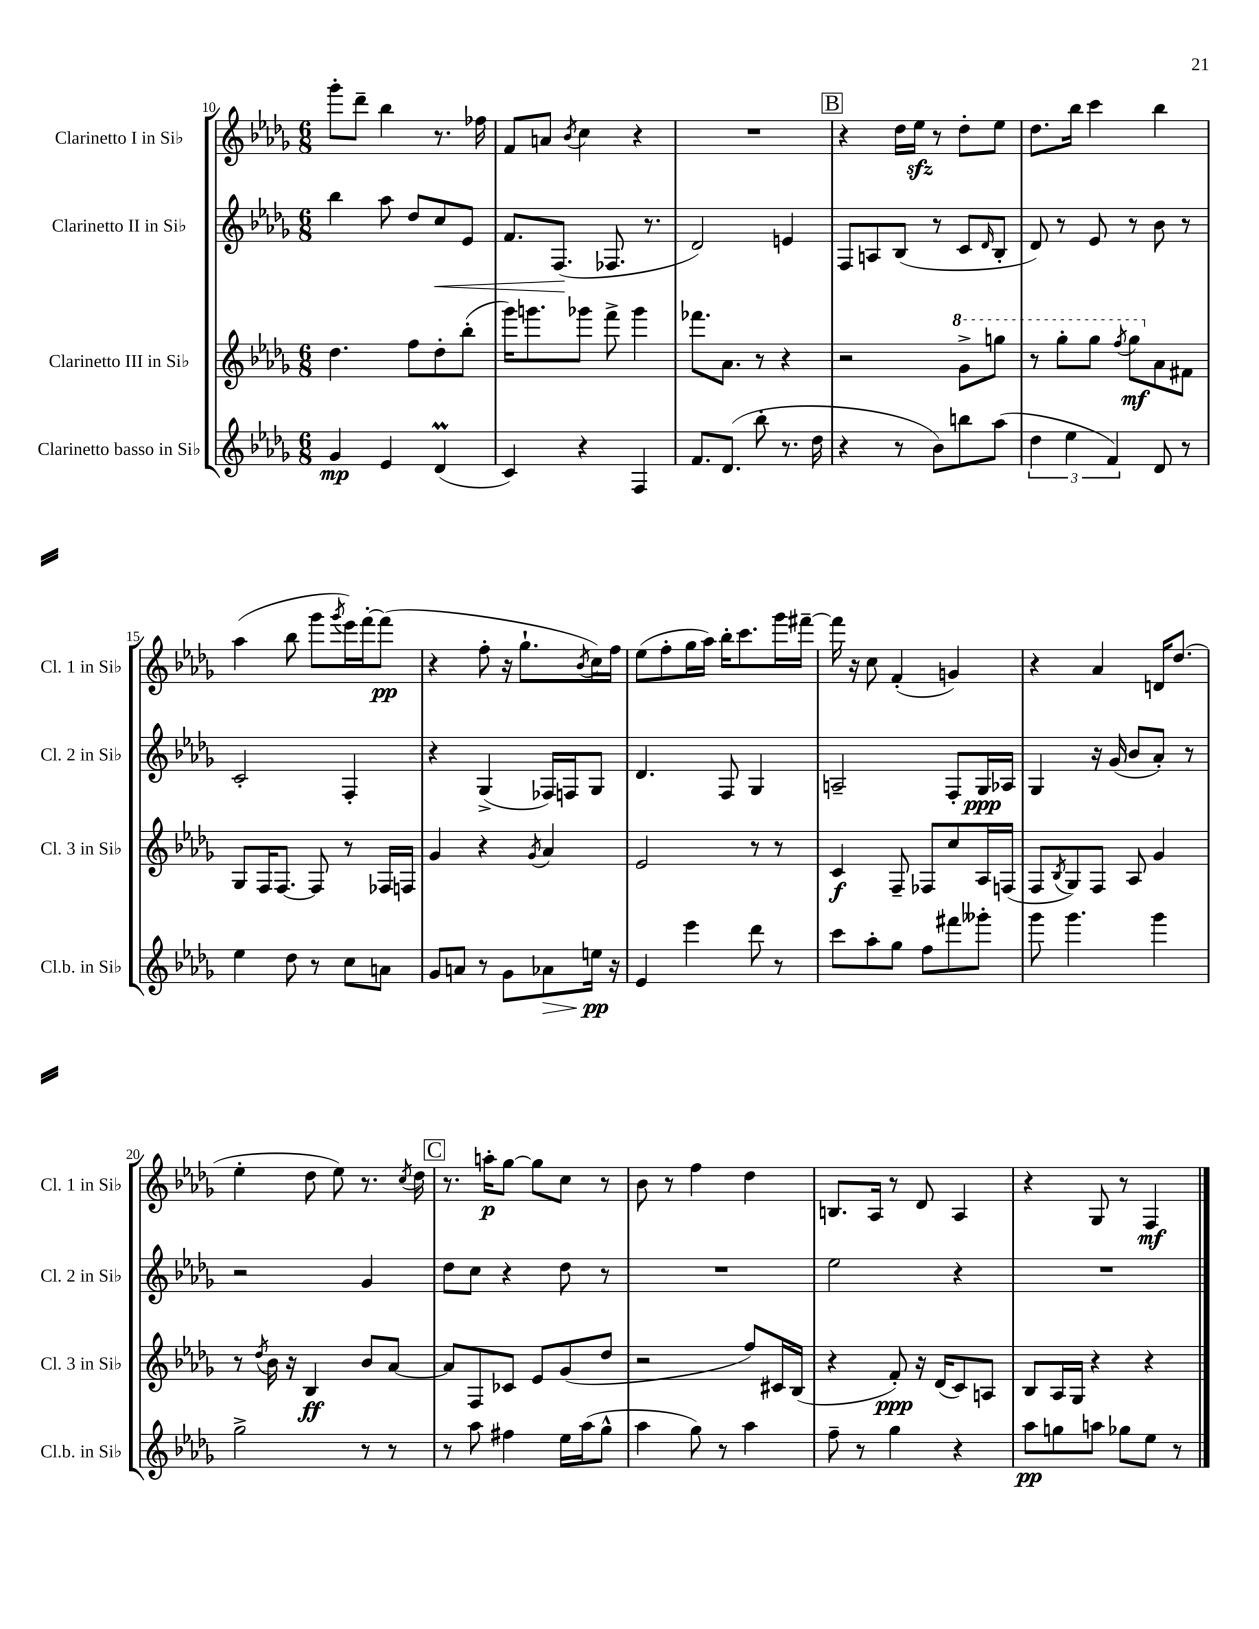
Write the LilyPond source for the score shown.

<<
\new StaffGroup <<
\new Staff = "s0" \with { instrumentName = "Clarinetto I in Sib" shortInstrumentName = "Cl. 1 in Sib" } {
    \clef treble \key des \major \numericTimeSignature \time 6/8
    ges'''8-. des'''8-- bes''4 r8. fes''16 |
    f'8 a'8 \acciaccatura { bes'8 } c''4 r4 |
    R2. |
    \mark \markup { \box "B" } r4 des''16 ees''16\sfz r8 des''8-. ees''8 |
    des''8. bes''16 c'''4 bes''4 |
    aes''4( bes''8 ges'''8 \acciaccatura { ges'''8 } ees'''16) f'''16~-. f'''8\pp( |
    r4 f''8-. r16 ges''8.-! \acciaccatura { bes'8 } c''16) f''16 |
    ees''8( f''8-. ges''16 aes''16) bes''16-. c'''8. ges'''16 fis'''16~-- |
    fis'''16 r16 c''8 f'4-.( g'4) |
    r4 aes'4 d'16 des''8.( |
    ees''4-. des''8 ees''8) r8. \acciaccatura { c''8 } des''16 |
    \mark \markup { \box "C" } r8. a''16-.\p ges''8~ ges''8 c''8 r8 |
    bes'8 r8 f''4 des''4 |
    b8. aes16 r8 des'8 aes4 |
    r4 ges8 r8 f4\mf \bar "|." |
}
\new Staff = "s1" \with { instrumentName = "Clarinetto II in Sib" shortInstrumentName = "Cl. 2 in Sib" } {
    \clef treble \key des \major \numericTimeSignature \time 6/8
    bes''4 aes''8 des''8 c''8\< ees'8 |
    f'8. f8.\!( fes8. r8. |
    des'2) e'4 |
    \mark \markup { \box "B" } f8 a8 bes8( r8 c'8 \grace { des'16 } bes8-. |
    des'8) r8 ees'8 r8 bes'8 r8 |
    c'2-. f4-. |
    r4 ges4->( fes16) f16 ges8 |
    des'4. f8 ges4 |
    a2-- f8-. ges16\ppp aes16 |
    ges4 r16 ges'16( bes'8 aes'8-.) r8 |
    r2 ges'4 |
    \mark \markup { \box "C" } des''8 c''8 r4 des''8 r8 |
    R2. |
    ees''2 r4 |
    R2. \bar "|." |
}
\new Staff = "s2" \with { instrumentName = "Clarinetto III in Sib" shortInstrumentName = "Cl. 3 in Sib" } {
    \clef treble \key des \major \numericTimeSignature \time 6/8
    des''4. f''8 des''8-. bes''8-.( |
    ges'''16) g'''8. ges'''8 f'''8-> ges'''4 |
    fes'''8. aes'8. r8 r4 |
    \mark \markup { \box "B" } r2 \ottava #1 ges''8-> g'''8 |
    r8 ges'''8-. ges'''8 \acciaccatura { f'''8 } ges'''8\mf \ottava #0 aes'8 fis'8 |
    ges8 f16 f8.~ f8 r8 fes16 f16 |
    ges'4 r4 \acciaccatura { ges'8 } aes'4 |
    ees'2 r8 r8 |
    c'4\f f8-- fes8 c''8 aes16 f16( |
    f8 \acciaccatura { bes8 } ges8) f8 aes8 ges'4 |
    r8 \acciaccatura { des''8 } bes'16 r16 bes4\ff bes'8 aes'8~ |
    \mark \markup { \box "C" } aes'8 f8 ces'8 ees'8 ges'8( des''8 |
    r2 f''8) cis'16 bes16( |
    r4 f'8-.\ppp) r16 des'16( c'8) a8 |
    bes8 aes16 ges16 r4 r4 \bar "|." |
}
\new Staff = "s3" \with { instrumentName = "Clarinetto basso in Sib" shortInstrumentName = "Cl.b. in Sib" } {
    \clef treble \key des \major \numericTimeSignature \time 6/8
    ges'4\mp ees'4 des'4\prall( |
    c'4) r4 f4 |
    f'8. des'8.( bes''8-. r8. des''16 |
    \mark \markup { \box "B" } r4 r8 bes'8) b''8 aes''8( |
    \tuplet 3/2 { des''4 ees''4 f'4) } des'8 r8 |
    ees''4 des''8 r8 c''8 a'8 |
    ges'8 a'8 r8 ges'8 aes'8\> e''16\pp\! r16 |
    ees'4 ees'''4 des'''8 r8 |
    c'''8 aes''8-. ges''8 f''8 fis'''8 geses'''8-. |
    ges'''8 ges'''4. ges'''4 |
    ges''2-> r8 r8 |
    \mark \markup { \box "C" } r8 aes''8 fis''4 ees''16 aes''16( ges''8-^ |
    aes''4 ges''8) r8 aes''4 |
    f''8-- r8 ges''4 r4 |
    aes''8\pp g''8 a''8 ges''8 ees''8 r8 \bar "|." |
}
>>
>>
\layout { \context { \Score currentBarNumber = #10 } }
